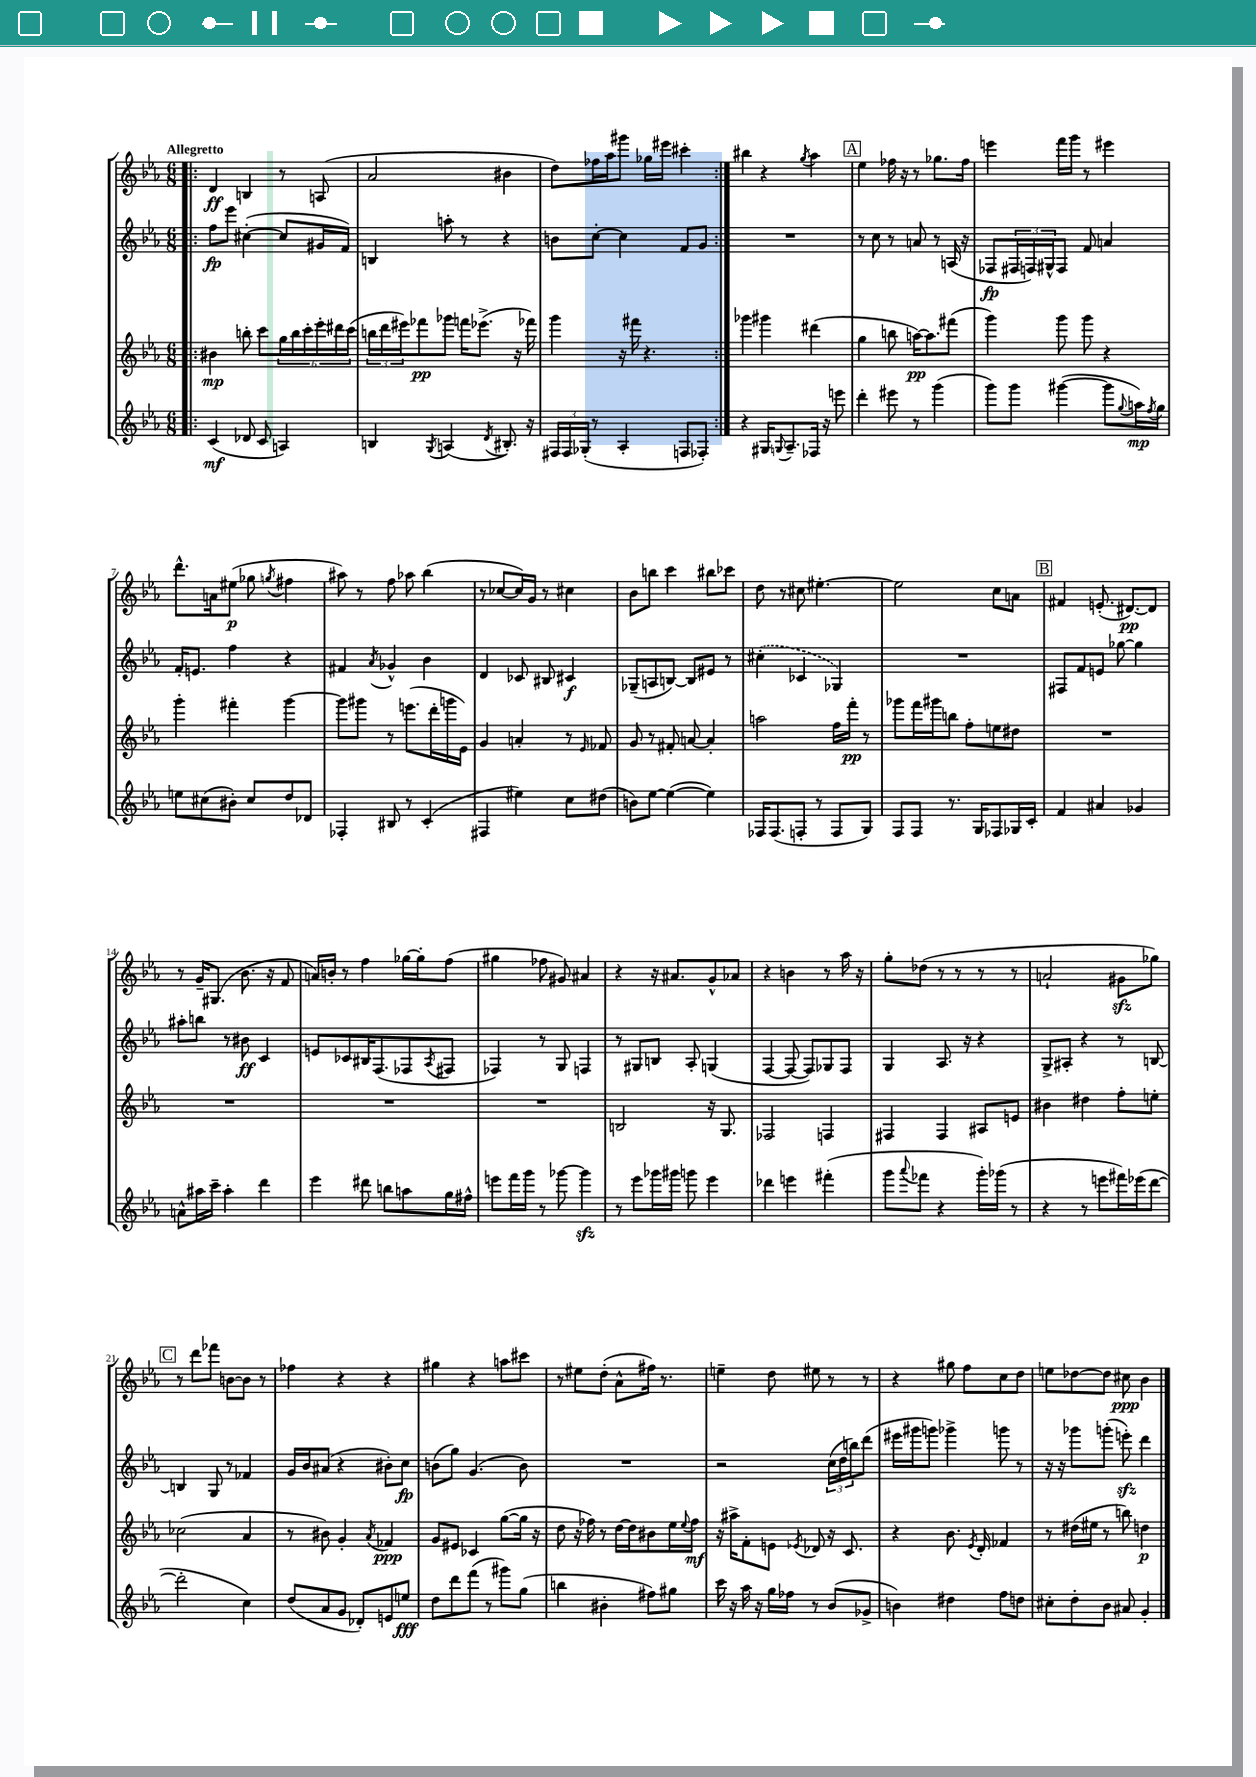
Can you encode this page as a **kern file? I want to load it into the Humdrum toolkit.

**kern	**dynam	**kern	**dynam	**kern	**dynam	**kern	**dynam
*part4	*part4	*part3	*part3	*part2	*part2	*part1	*part1
*staff4	*staff4	*staff3	*staff3	*staff2	*staff2	*staff1	*staff1
*clefG2	*	*clefG2	*	*clefG2	*	*clefG2	*
*k[b-e-a-]	*	*k[b-e-a-]	*	*k[b-e-a-]	*	*k[b-e-a-]	*
*M6/8	*	*M6/8	*	*M6/8	*	*M6/8	*
=1!|:	=1!|:	=1!|:	=1!|:	=1!|:	=1!|:	=1!|:	=1!|:
!	!	!	!	!	!	!LO:TX:a:B:t=Allegretto	!
(4c/	mf	4b#X\	mp	8ff\L	fp	4d/	ff
.	.	.	.	8eee-\J	.	.	.
8d-X/	.	8bbn'\	.	([4cc#X'\	.	4Bn/	.
8c/	.	8ccc\L	.	.	.	.	.
4An/)	.	24gg\L	.	8cc#/L]	.	8r	.
.	.	24bb\	.	.	.	.	.
.	.	24ccc'\	.	.	.	.	.
.	.	24eee-'\	.	16g#X/L	.	(8An/	.
.	.	24ddd#X\	.	.	.	.	.
.	.	.	.	16f/JJ)	.	.	.
.	.	(24ccc\JJ	.	.	.	.	.
=2	=2	=2	=2	=2	=2	=2	=2
4Bn/	.	24bbn\LL	.	4Bn/	.	2a-/	.
.	.	24ddd\	.	.	.	.	.
.	.	24eee#X\J)	.	.	.	.	.
.	.	8fff-X\	pp	.	.	.	.
8qG/	.	.	.	.	.	.	.
(4An/	.	8ggg-X\J	.	8aan'\	.	.	.
.	.	16fffn\KL	.	8r	.	.	.
.	.	(8.eee-X^\J	.	.	.	.	.
8qd/	.	.	.	.	.	.	.
8.B#X'/)	.	.	.	4r	.	4b#X\	.
.	.	16r	.	.	.	.	.
16r	.	16fff-X\)	.	.	.	.	.
=3	=3	=3	=3	=3	=3	=3	=3
24F#X/LL	.	4ggg\	.	8bn\L	.	8dd\L)	.
24F#/	.	.	.	.	.	.	.
(24G-X'/JJ	.	.	.	.	.	.	.
8r	.	.	.	[8cc'\J	.	16ff-X\L	.
.	.	.	.	.	.	16aa-\J	.
4A-'/	.	16r	.	4cc\]	.	8ggg#X\J	.
.	.	16fff#X\	.	.	.	.	.
.	.	4.r	.	.	.	16gg-X\LL	.
.	.	.	.	.	.	16eee#X\JJ	.
8Fn/L	.	.	.	8f/L	.	4ccc#X'\	.
8F-X'/J)	.	.	.	8g/J	.	.	.
=4:|!	=4:|!	=4:|!	=4:|!	=4:|!	=4:|!	=4:|!	=4:|!
4r	.	4ggg-X\	.	2.r	.	4bb#X\	.
16G#X/KL	.	4ggg#X\	.	.	.	4r	.
8qqGn/	.	.	.	.	.	.	.
8.A-~/	.	.	.	.	.	.	.
.	.	.	.	.	.	8qgg/	.
16F-X/Jk	.	(4ddd#X\	.	.	.	4aa-\	.
16r	.	.	.	.	.	.	.
8eeen\	.	.	.	.	.	.	.
!!LO:REH:place=s1:t=A
=5	=5	=5	=5	=5	=5	=5	=5
4ddd'\	.	4gg\	.	8r	.	4ee-\	.
.	.	.	.	8cc\	.	.	.
8eee#X\	.	8bbn\	.	8r	.	16ff-X\	.
.	.	.	.	.	.	16r	.
8r	.	[16aan\KL)	pp	8an/	.	8r	.
.	.	8.aa\]	.	.	.	.	.
(4ggg\	.	.	.	8r	.	8.gg-X\L	.
.	.	(8fff#X\J	.	(16An/	.	.	.
.	.	.	.	16r	.	16ff-\Jk	.
=6	=6	=6	=6	=6	=6	=6	=6
8ggg\L)	.	4ggg\)	.	8F-X/L	fp	4eeen\	.
8ggg\J	.	.	.	24F#X/L	.	.	.
.	.	.	.	24Fn/)	.	.	.
.	.	.	.	24G#X^^/J	.	.	.
([4ggg#X\	.	8ggg\	.	8F/J	.	16fff\LL	.
.	.	.	.	.	.	16ggg\JJ	.
.	.	8ggg\	.	8f/	.	8r	.
8ggg#\L]	.	4r	.	4an/	.	4eee#X\	.
8qqgg/	.	.	.	.	.	.	.
16aan\L)	mp	.	.	.	.	.	.
8qff/	.	.	.	.	.	.	.
16gg\JJ	.	.	.	.	.	.	.
!!LO:LB:g=z
=7	=7	=7	=7	=7	=7	=7	=7
8een\L	.	4ggg'\	.	16f'/KL	.	8.ddd^^\L	.
.	.	.	.	8.en/J	.	.	.
(8cc#X\	.	.	.	.	.	.	.
.	.	.	.	.	.	16an\k	.
8b#X'\J)	.	4fff#X'\	.	4ff\	.	(8ee#X\J	p
8cc#/L	.	.	.	.	.	8gg-X\	.
.	.	.	.	.	.	8qggn/	.
8dd/	.	[4ggg\	.	4r	.	4ff#X\	.
8d-X/J	.	.	.	.	.	.	.
=8	=8	=8	=8	=8	=8	=8	=8
4F-X'/	.	8ggg\L]	.	4f#X/	.	8aa#X\)	.
.	.	8ggg#X\J	.	.	.	8r	.
.	.	.	.	8qa-/	.	.	.
8B#X/	.	8r	.	4g-X^^/	.	8ff\	.
8r	.	(8.eeen\L	.	.	.	8aa-X\	.
(4c'/	.	.	.	4b-\	.	(4bb-\	.
.	.	16ddd'\L	.	.	.	.	.
.	.	16gggn\	.	.	.	.	.
.	.	16e-\JJ)	.	.	.	.	.
=9	=9	=9	=9	=9	=9	=9	=9
4F#X/	.	4g/	.	4d/	.	8r	.
.	.	.	.	.	.	[8cc-X/L	.
4ee#X\)	.	4an'/	.	8c-X/	.	16cc-/L])	.
.	.	.	.	.	.	16g/JJ	.
.	.	.	.	8B#X/	.	8r	.
8cc\L	.	8r	.	4c#X/	f	4cc#X\	.
.	.	16qqe-/	.	.	.	.	.
(8dd#X\J	.	8f-X/	.	.	.	.	.
=10	=10	=10	=10	=10	=10	=10	=10
8bn\L)	.	8g/	.	(8G-X~/L	.	8b-\L	.
[8ee-\J	.	8r	.	8An/	.	8bbn\J	.
(4ee-\_	.	8f#X'/	.	[8Bn/J)	.	4ccc\	.
.	.	[8an/	.	8B/L]	.	.	.
4ee-\])	.	4a'/]	.	8e#X/J	.	8bb#X\L	.
.	.	.	.	8r	.	8ccc-X\J	.
=11	=11	=11	=11	=11	=11	=11	=11
16F-X/KL	.	2aan\	.	(4cc#X'\	.	8dd\	.
(8.F-/	.	.	.	.	.	.	.
.	.	.	.	.	.	8r	.
8Fn'/J	.	.	.	4c-X/	.	8cc#X\	.
8r	.	.	.	.	.	[4.ee#X'\	.
8F/L	.	16ff\LL	.	4G-X/)	.	.	.
.	.	16fff'\JJ	pp	.	.	.	.
8G/J)	.	8r	.	.	.	.	.
=12	=12	=12	=12	=12	=12	=12	=12
8F/L	.	8ggg-X\L	.	2.r	.	2ee#\]	.
8F/J	.	16fff\L	.	.	.	.	.
.	.	16ggg#X\J	.	.	.	.	.
8.r	.	8bbn\J	.	.	.	.	.
.	.	8ff'\L	.	.	.	.	.
16G/KL	.	.	.	.	.	.	.
8F-X/	.	8een\	.	.	.	8cc\L	.
16G-X/L	.	8dd#X\J	.	.	.	8an\J	.
16c'/JJ	.	.	.	.	.	.	.
!!LO:REH:place=s1:t=B
=13	=13	=13	=13	=13	=13	=13	=13
4f/	.	2.r	.	8F#X/L	.	4f#X/	.
.	.	.	.	8f/	.	.	.
4a#X/	.	.	.	8en/J	.	(8.en'/	.
.	.	.	.	[8gg-X\	.	.	.
.	.	.	.	.	.	[8.d#X/L)	pp
4g-X/	.	.	.	4gg-\]	.	.	.
.	.	.	.	.	.	8d#/J]	.
!!LO:LB:g=z
=14	=14	=14	=14	=14	=14	=14	=14
8an^^\L	.	2.r	.	8aa#X'\L	.	8r	.
16aa#X\L	.	.	.	8bbn\J	.	16g~/KL	.
16ccc~\JJ	.	.	.	.	.	(8.G#X/J	.
4aa#'\	.	.	.	8r	.	.	.
.	.	.	.	8b#X\	ff	8.b-\	.
4ddd\	.	.	.	4c/	.	.	.
.	.	.	.	.	.	16r	.
.	.	.	.	.	.	8f/	.
=15	=15	=15	=15	=15	=15	=15	=15
4eee-\	.	2.r	.	8en/L	.	16an/LL)	.
.	.	.	.	.	.	16bn'/JJ	.
.	.	.	.	8c-X/	.	8r	.
8ddd#X\	.	.	.	16B#X/K	.	4ff\	.
.	.	.	.	(8.F/	.	.	.
8bbn\L	.	.	.	.	.	.	.
8aan\	.	.	.	8F-X/	.	[16gg-X\LL	.
.	.	.	.	.	.	16gg-'\J]	.
.	.	.	.	8qA-/	.	.	.
16gg\L	.	.	.	8F#X/J	.	(8ff\J	.
16ff#X^^\JJ	.	.	.	.	.	.	.
=16	=16	=16	=16	=16	=16	=16	=16
8eeen\L	.	2.r	.	4F-X/)	.	4gg#X\	.
16fff\L	.	.	.	.	.	.	.
16ggg\JJ	.	.	.	.	.	.	.
8r	.	.	.	8r	.	8ff-X\	.
[8ggg-X\	.	.	.	8G/	.	8g#X/)	.
4ggg-zz\]	.	.	.	4Fn/	.	4a#X/	.
=17	=17	=17	=17	=17	=17	=17	=17
8r	.	2Bn/	.	8r	.	4r	.
8eee-\L	.	.	.	8G#X/L	.	.	.
16ggg-X\L	.	.	.	8Bn/J	.	16r	.
16ggg#X\JJ	.	.	.	.	.	8.a#X/L	.
8gggn\	.	.	.	8A-'/	.	.	.
4eee-\	.	16r	.	(4Gn/	.	8g^^/	.
.	.	8.G/	.	.	.	.	.
.	.	.	.	.	.	8a-X/J	.
=18	=18	=18	=18	=18	=18	=18	=18
4ddd-X\	.	2F-X/	.	[4F/	.	4r	.
4eeen\	.	.	.	8F/_	.	4bn\	.
.	.	.	.	8F/L])	.	.	.
(4fff#X'\	.	4Fn/	.	8G-X/	.	8r	.
.	.	.	.	8F/J	.	16aa-\	.
.	.	.	.	.	.	16r	.
=19	=19	=19	=19	=19	=19	=19	=19
8ggg\L	.	4F#X/	.	4G/	.	8gg'\L	.
8qqaaa-/	.	.	.	.	.	.	.
8fff-X\J	.	.	.	.	.	(8dd-X\J	.
4r	.	4F#/	.	8.A-/	.	8r	.
.	.	.	.	.	.	8r	.
.	.	.	.	16r	.	.	.
16ggg'\LL)	.	8A#X/L	.	4r	.	8r	.
(16ggg-X\JJ	.	.	.	.	.	.	.
8r	.	8en/J	.	.	.	8r	.
=20	=20	=20	=20	=20	=20	=20	=20
4r	.	4b#X\	.	8G^/L	.	2an`/	.
.	.	.	.	8A#X'/J	.	.	.
8r	.	4dd#X\	.	4r	.	.	.
8eeen\L	.	.	.	.	.	.	.
16fff#X\L)	.	8ff'\L	.	8r	.	8g#Xzz\L	.
(16eee-X\J	.	.	.	.	.	.	.
[8ddd\J	.	8een'\J	.	[8Bn/	.	8gg-X\J)	.
!!LO:LB:g=z
!!LO:REH:place=s1:t=C
=21	=21	=21	=21	=21	=21	=21	=21
2ddd'\]	.	(2cc-X\	.	4Bn/]	.	8r	.
.	.	.	.	.	.	8ddd\L	.
.	.	.	.	8G/	.	8fff-X\J	.
.	.	.	.	8r	.	[8bn\L	.
4cc\)	.	4a-/	.	4f-X/	.	8b\J]	.
.	.	.	.	.	.	8r	.
=22	=22	=22	=22	=22	=22	=22	=22
(8dd/L	.	8r	.	16g/LL	.	4ff-X\	.
.	.	.	.	16b-/J	.	.	.
8a-/	.	8b#X\)	.	(8a#X/J	.	.	.
8g/J	.	4g'/	.	4r	.	4r	.
8d-X'/L)	.	.	.	.	.	.	.
.	.	8qa-/	.	.	.	.	.
8en/	.	4f-X/	ppp	8b#X'\L)	.	4r	.
8een/J	fff	.	.	8cc\J	fp	.	.
=23	=23	=23	=23	=23	=23	=23	=23
8dd\L	.	8g/L	.	(8bn\L	.	4gg#X\	.
8ddd\	.	8e#X/J	.	8gg\J)	.	.	.
(8fff\J	.	4c-X/	.	(4.g/	.	4r	.
8r	.	.	.	.	.	.	.
8ggg#X\L)	.	([8gg\L	.	.	.	8aan\L	.
(8gg\J	.	16gg\Jk]	.	8b\)	.	8ccc#X\J	.
.	.	16r	.	.	.	.	.
=24	=24	=24	=24	=24	=24	=24	=24
4bbn\	.	8dd\	.	2.r	.	8r	.
.	.	16r	.	.	.	8ee#X\L	.
.	.	16ff-X\)	.	.	.	.	.
4b#X'\	.	8r	.	.	.	(8dd'\J	.
.	.	[16dd\LL	.	.	.	8a-^^\L	.
.	.	16dd\J]	.	.	.	.	.
8ff#X\L)	.	8b#X\	.	.	.	16ff#X\Jk)	.
.	.	.	.	.	.	8.r	.
8gg#X\J	.	16ee-\L	.	.	.	.	.
.	.	8qqee-/	.	.	.	.	.
.	.	16ff-\JJ	mf	.	.	.	.
=25	=25	=25	=25	=25	=25	=25	=25
16ccc\	.	16r	.	2r	.	4een~\	.
16r	.	16aa#X^\KL	.	.	.	.	.
16aa-\	.	8f'\	.	.	.	.	.
16r	.	.	.	.	.	.	.
16gg\LL	.	8en\J	.	.	.	8dd\	.
16ff-X\JJ	.	.	.	.	.	.	.
.	.	8qe-X/	.	.	.	.	.
8r	.	8d-X/	.	.	.	8ee#X\	.
(8b-/L	.	16r	.	(24cc\LL	.	8r	.
.	.	.	.	24dd\	.	.	.
.	.	8.c/	.	.	.	.	.
.	.	.	.	24bbn\J)	.	.	.
8g-X^/J	.	.	.	(8ddd\J	.	8r	.
=26	=26	=26	=26	=26	=26	=26	=26
4bn\)	.	4r	.	16eee#X\LL	.	4r	.
.	.	.	.	16ggg#X\J	.	.	.
.	.	.	.	8gggn\J)	.	.	.
4dd#X\	.	8.b-\	.	4ggg-X^\	.	8gg#X\	.
.	.	.	.	.	.	8ff\L	.
.	.	8qe-/	.	.	.	.	.
.	.	16d'/	.	.	.	.	.
8ff\L	.	4f-X/	.	8gggn\	.	8cc\	.
8ddn\J	.	.	.	8r	.	8dd\J	.
=27	=27	=27	=27	=27	=27	=27	=27
8cc#X'\L	.	8r	.	16r	.	8een\L	.
.	.	.	.	16r	.	.	.
8dd'\	.	(16dd#X\LL	.	8ggg-X\L	.	[8dd-X\	.
.	.	16ee#X\JJ	.	.	.	.	.
8b-\J	.	8r	.	(8gggn'\J	.	8dd-\J]	.
8a#X/	.	8bbn\)	.	8eeenzz'\)	.	8cc#X\	ppp
4g'/	.	4ddn\	p	4ddd\	.	4b-\	.
==	==	==	==	==	==	==	==
*-	*-	*-	*-	*-	*-	*-	*-
